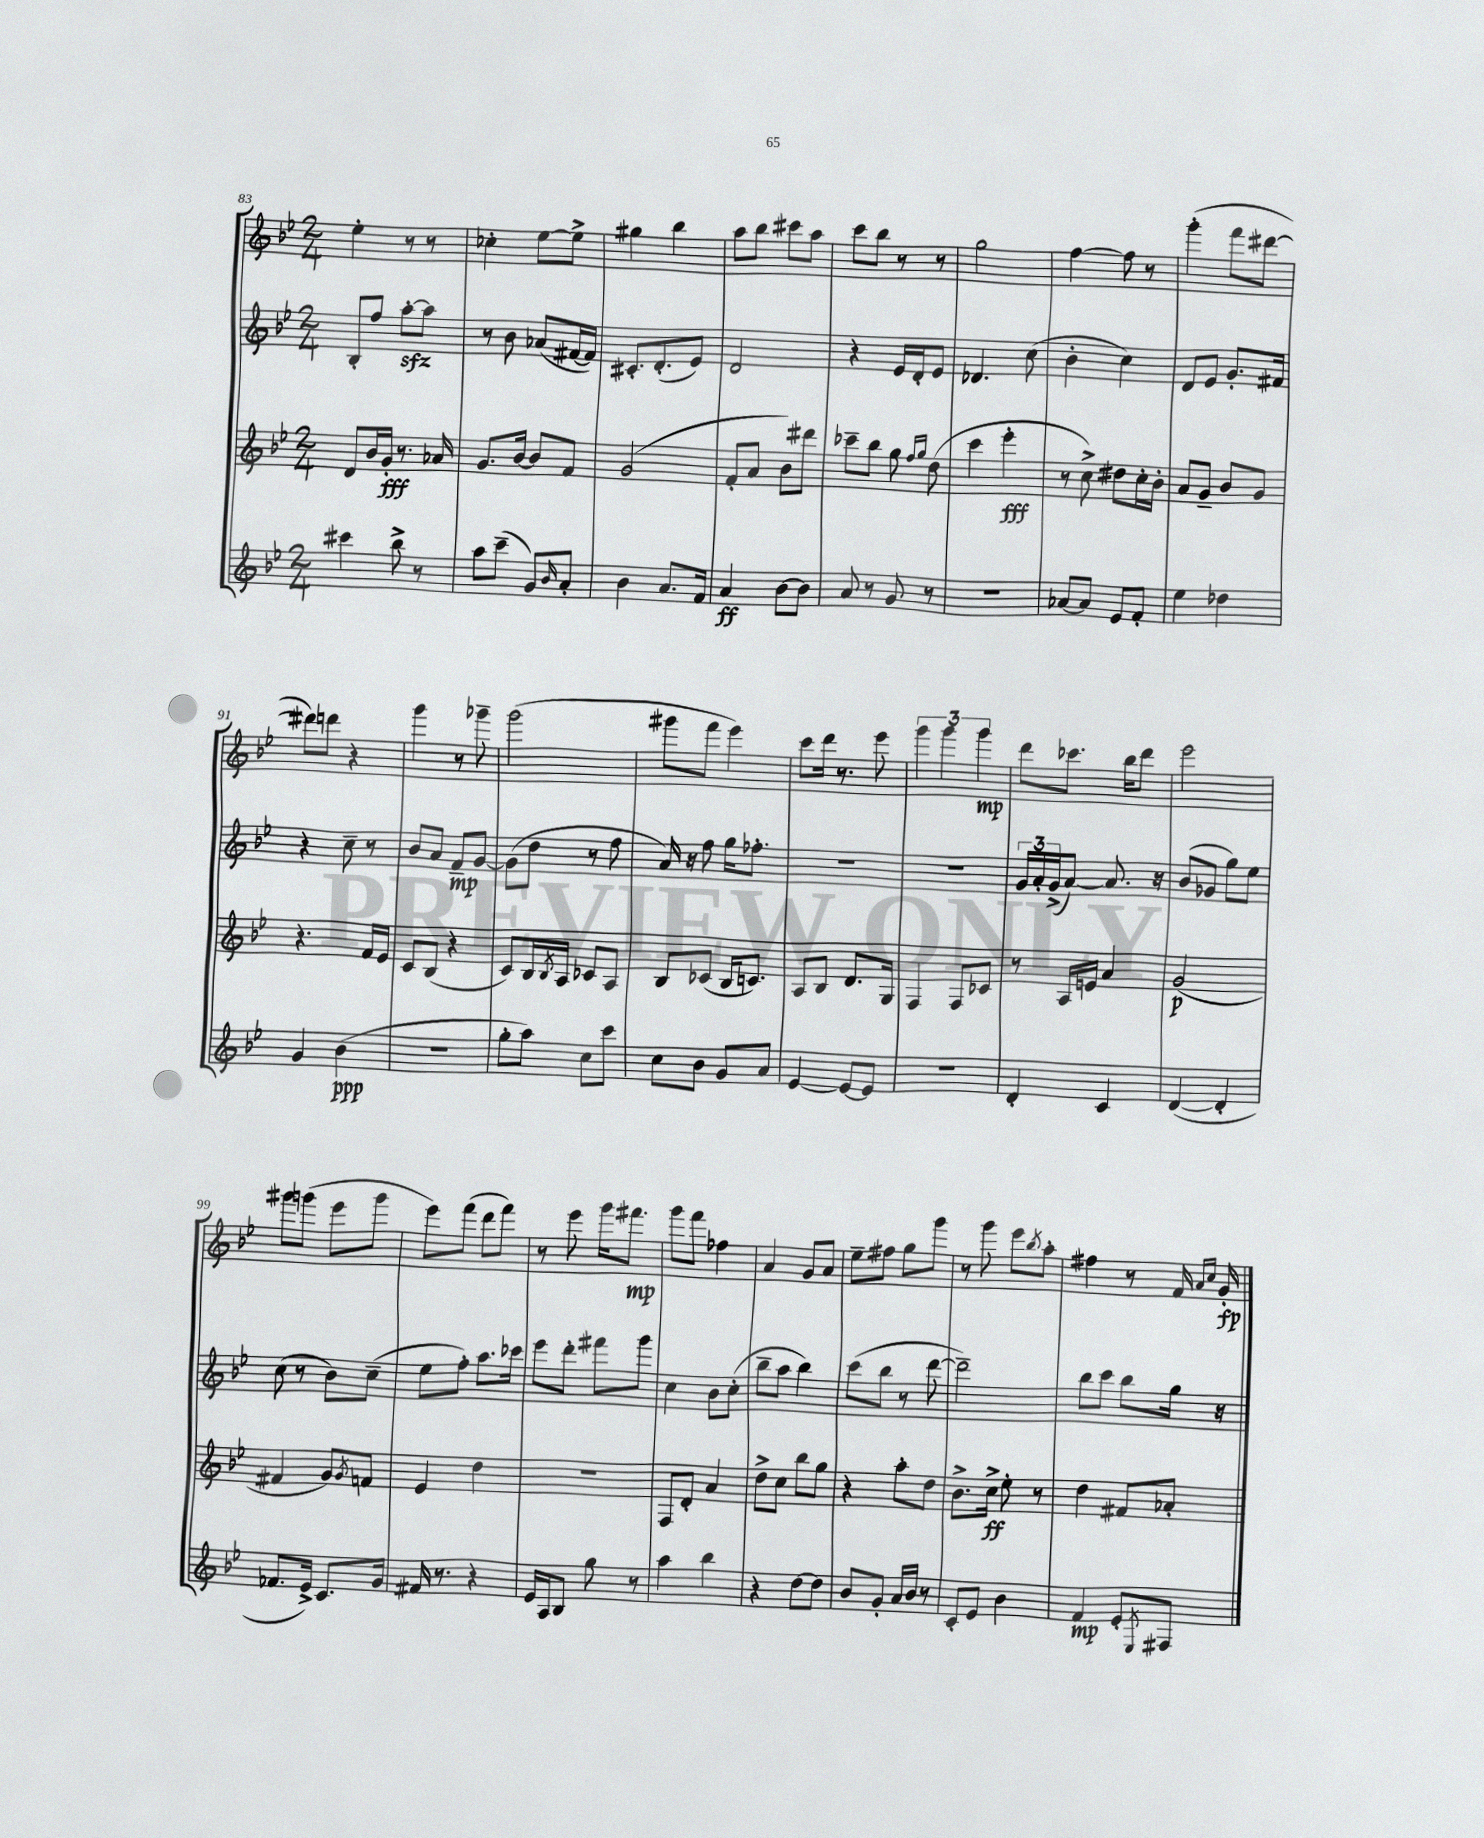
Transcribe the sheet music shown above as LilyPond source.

<<
\new StaffGroup <<
\new Staff = "s0" {
    \clef treble \key bes \major \numericTimeSignature \time 2/4
    ees''4-. r8 r8 |
    ces''4-. ees''8~ ees''8-> |
    gis''4 bes''4 |
    a''8 bes''8 cis'''8 a''8 |
    c'''8 bes''8 r8 r8 |
    g''2 |
    f''4~ f''8 r8 |
    g'''4-.( f'''8 dis'''8~ |
    dis'''8) d'''8 r4 |
    g'''4 r8 ges'''8-- |
    g'''2( |
    gis'''8 f'''8 ees'''4) |
    c'''8 d'''16 r8. ees'''8 |
    \tuplet 3/2 { g'''4 g'''4 g'''4\mp } |
    d'''8 ces'''8. bes''16 d'''8 |
    ees'''2 |
    gis'''8 g'''8( ees'''8 g'''8 |
    ees'''8) f'''8( d'''8 f'''8) |
    r8 ees'''8 g'''16 fis'''8.\mp |
    g'''8 f'''8 fes''4 |
    a'4 g'8 a'8 |
    ees''8-- fis''8 g''8 g'''8 |
    r8 g'''8 ees'''8 \acciaccatura { bes''8 } a''8-. |
    fis''4 r8 f'16 \grace { a'16 c''16 } g'16-.\fp \bar "|." |
}
\new Staff = "s1" {
    \clef treble \key bes \major \numericTimeSignature \time 2/4
    bes8-. f''8 a''8~-.\sfz a''8 |
    r8 bes'8 aes'8( fis'16~ fis'16) |
    cis'8.-. d'8.-.( ees'8) |
    d'2 |
    r4 ees'16 d'16-. ees'8 |
    des'4. c''8( |
    bes'4-. c''4) |
    d'8 ees'8 g'8.-. fis'16 |
    r4 c''8-- r8 |
    bes'8 a'8 f'8--\mp g'8~ |
    g'8( d''8 r8 f''8 |
    a'16) r16 f''8 g''16 fes''8.-. |
    R2 |
    R2 |
    \tuplet 3/2 { g'16 a'16-. g'16->( } a'8~) a'8. r16 |
    bes'8( ges'8 g''8) ees''8 |
    c''8( r8 bes'8) c''8--( |
    ees''8 f''8-.) a''8. ces'''16 |
    ees'''8 d'''8-. fis'''8 g'''8 |
    c''4 bes'8 c''8-.( |
    bes''8-- a''8 bes''4) |
    c'''8( bes''8 r8 d'''8~ |
    d'''2--) |
    bes''8 c'''8 bes''8 g''16 r16 \bar "|." |
}
\new Staff = "s2" {
    \clef treble \key bes \major \numericTimeSignature \time 2/4
    d'8 bes'16 g'16-.\fff r8. aes'16 |
    g'8. bes'16~ bes'8 f'8 |
    g'2( |
    f'8-. a'8 bes'8) dis'''8 |
    ces'''8-- bes''8 g''8 \grace { f''16 g''16 } d''8( |
    c'''4 ees'''4-.\fff |
    r8 c''8->) dis''8 c''16-. bes'16-. |
    a'8 g'8-- bes'8 g'8 |
    r4. f'16 ees'16 |
    c'8 bes8( r4 |
    c'8) bes16 \acciaccatura { bes8 } a16 ces'8 a8 |
    bes8 ces'8( bes16 c'8.) |
    a8 bes8 d'8. g16 |
    f4 f8 ces'8 |
    r8 a16 e'16 a'4 |
    g'2\p( |
    fis'4 g'8) \acciaccatura { g'8 } f'8 |
    ees'4 d''4 |
    R2 |
    f8 d'8-. a'4 |
    d''8-> c''8 bes''8 g''8 |
    r4 a''8-. d''8 |
    bes'8.-> c''16->\ff ees''8-. r8 |
    d''4 fis'8 aes'8-. \bar "|." |
}
\new Staff = "s3" {
    \clef treble \key bes \major \numericTimeSignature \time 2/4
    cis'''4 bes''8-> r8 |
    a''8 c'''8--( g'8) \grace { bes'16 } a'8-. |
    bes'4 a'8. f'16 |
    a'4\ff bes'8~ bes'8 |
    a'8 r8 g'8 r8 |
    R2 |
    aes'8~ aes'8 ees'8 f'8-. |
    ees''4 des''4 |
    g'4 bes'4\ppp( |
    R2 |
    g''8-. a''8) c''8 c'''8 |
    c''8 bes'8 g'8 a'8 |
    ees'4~ ees'8~ ees'8 |
    R2 |
    d'4-. c'4 |
    d'4~( d'4-. |
    fes'8. ees'16->) c'8. g'16 |
    fis'16 r8. r4 |
    ees'16 a16 bes8 g''8 r8 |
    a''4 bes''4 |
    r4 d''8~ d''8 |
    bes'8 g'8-. a'16 bes'16 r8 |
    c'8-. ees'8 bes'4 |
    f'4\mp ees'8-. \acciaccatura { ees8 } fis8 \bar "|." |
}
>>
>>
\layout { \context { \Score currentBarNumber = #83 } }
